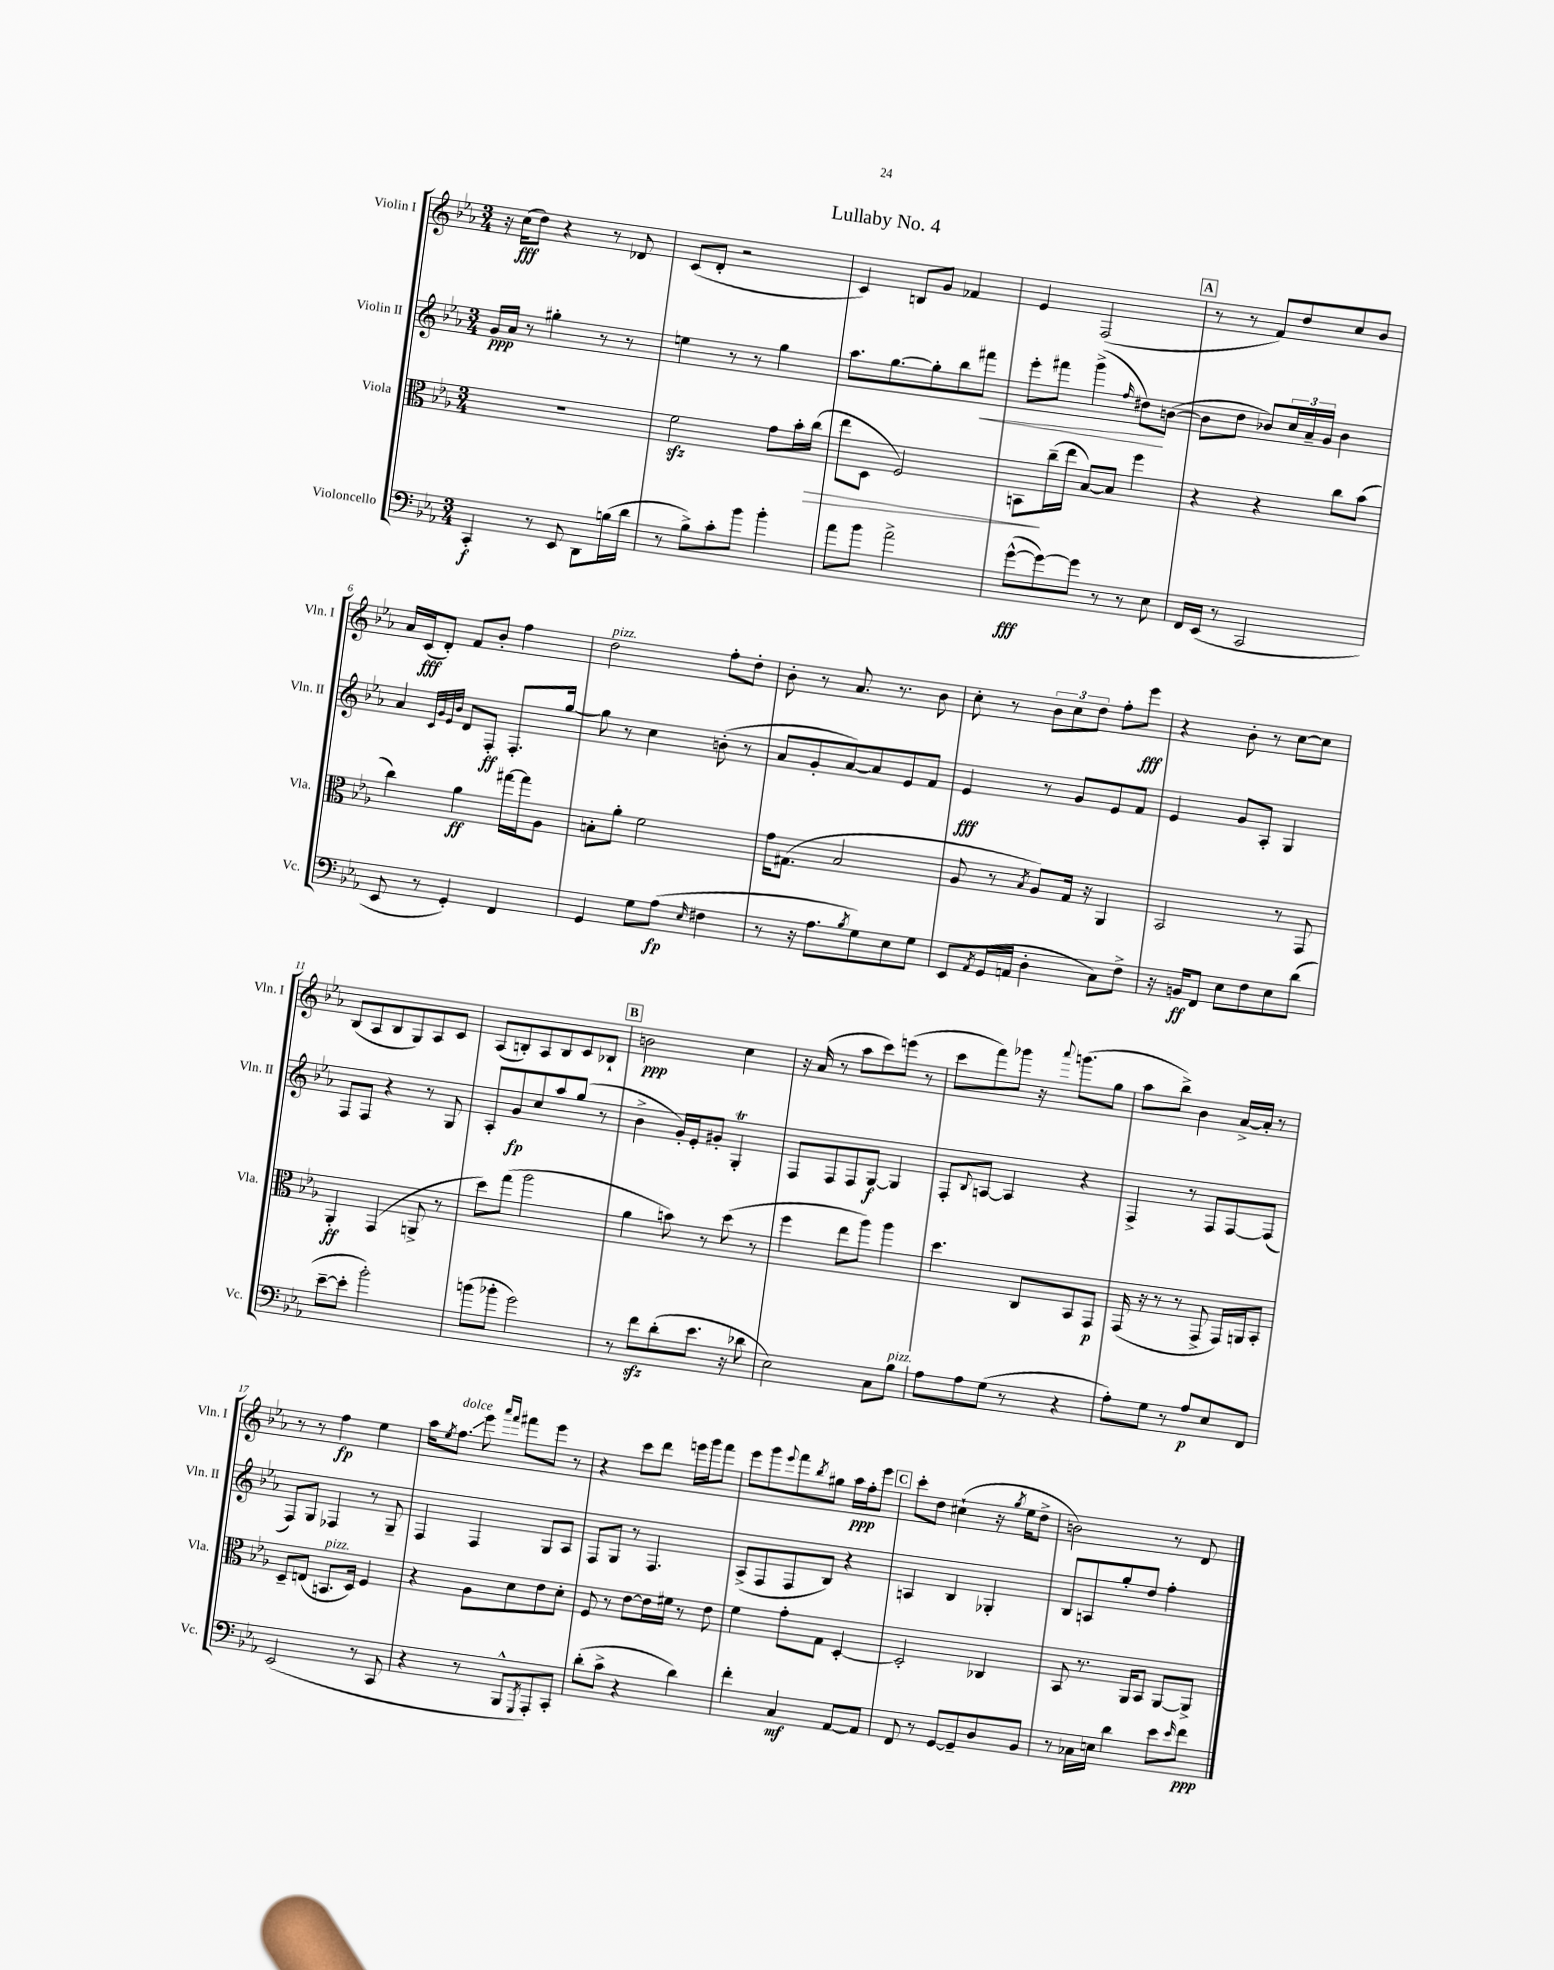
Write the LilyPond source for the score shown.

\header { title = "Lullaby No. 4" }
<<
\new StaffGroup <<
\new Staff = "s0" \with { instrumentName = "Violin I" shortInstrumentName = "Vln. I" } {
    \clef treble \key ees \major \numericTimeSignature \time 3/4
    r16 c''16\fff( d''8) r4 r8 des'8 |
    c'8( d'8-. r2 |
    c'4) b8 g'8 fes'4 |
    ees'4 f2( |
    \mark \markup { \box "A" } r8 r8 f'8) d''8 c''8 bes'8 |
    aes'16 c'16\fff( d'8-.) f'8 bes'8-. f''4 |
    d''2^\markup { \italic "pizz." } f''8-. d''8-. |
    bes'8-. r8 aes'8. r8. bes'8 |
    c''8-. r8 \tuplet 3/2 { bes'8 c''8 d''8 } f''8-. ees'''8\fff |
    r4 bes'8-. r8 c''8~ c''8 |
    bes8( aes8 bes8 g8) aes8 c'8 |
    aes8( b8-.) aes8 b8 c'8 bes8-! |
    \mark \markup { \box "B" } b'2\ppp c''4 |
    r16 aes'16( r8 aes''8 c'''8) e'''8( r8 |
    c'''8 f'''8) ges'''8 r16 \appoggiatura { aes'''8 } g'''8.( g''8 |
    aes''8 bes''8->) bes'4 aes'16~-> aes'16-. r8 |
    r8 r8 f''4\fp ees''4 |
    aes''16 \acciaccatura { ees''8 } f''8.\glissando^\markup { \italic "dolce" } ees'''8 \grace { aes'''16 f'''16 } fis'''8 ees'''8 r8 |
    r4 c'''8 d'''8 e'''16 g'''16 f'''8 |
    ees'''8 g'''8 \appoggiatura { ees'''8 } f'''8 \acciaccatura { bes''8 } gis''8 aes''16\ppp f''16-. ees'''8 |
    \mark \markup { \box "C" } c'''8-. d''8 cis''4-!( r16 \acciaccatura { g''8 } ees''16 d''8-> |
    b'2) r8 d'8 \bar "|." |
}
\new Staff = "s1" \with { instrumentName = "Violin II" shortInstrumentName = "Vln. II" } {
    \clef treble \key ees \major \numericTimeSignature \time 3/4
    g'16\ppp aes'16 r8 gis''4-. r8 r8 |
    e''4 r8 r8 g''4 |
    aes''8. g''8.~ g''8-. bes''8 fis'''8\< |
    ees'''8-. fis'''8 g'''4->( \grace { f''16 } dis''8\!) b'8~( |
    \mark \markup { \box "A" } b'8 d''8 bes'8) \tuplet 3/2 { c''16 aes'16-- g'16 } bes'4 |
    aes'4 \grace { c'32 g'32 ees'32 bes'32 } d'8 f8-.\ff f8.-. g''16~ |
    g''8 r8 c''4 b'8-.( r8 |
    aes'8 g'8-. aes'8~) aes'8 ees'8 f'8 |
    ees'4\fff r8 g'8 ees'8 f'8 |
    ees'4 g'8 aes8-. g4 |
    f8 f8 r4 r8 g8 |
    aes8-. g'8\fp c''8 aes''8 g''8( r8 |
    \mark \markup { \box "B" } bes'4-> g'16-.) ees'16-. gis'8-. g4-.\trill |
    f8 f8 f8 g8~\f g4 |
    f8-. \appoggiatura { bes8 } a8~ a4 r4 |
    f4-> r8 f8 f8~ f8( |
    f8) g8 fes4 r8 g8-- |
    f4 f4 g8 aes8 |
    f8 g8 r8 f4. |
    aes8->( f8 f8 bes8) r4 |
    \mark \markup { \box "C" } a4 bes4 ges4-. |
    bes8 a8 g''8-. d''8 f''4-. \bar "|." |
}
\new Staff = "s2" \with { instrumentName = "Viola" shortInstrumentName = "Vla." } {
    \clef alto \key ees \major \numericTimeSignature \time 3/4
    R2. |
    f'2\sfz g'8 bes'16-. c''16\>( |
    ees''8 d8 f2) |
    b,8\! c''16--( ees''16 bes8~) bes8 f''4 |
    \mark \markup { \box "A" } r4 r4 c''8 bes'8( |
    c''4) aes'4\ff gis''16~ gis''16 aes8 |
    b8-. aes'8-. f'2 |
    g'16 gis8.( bes2 |
    aes8 r8 \acciaccatura { bes8 } aes8) g16 r16 aes,4 |
    bes,2 r8 g,8 |
    aes,4-.\ff g,4( a,8-> r8 |
    d''8) g''8( aes''2 |
    \mark \markup { \box "B" } aes'4 b'8) r8 d''8( r8 |
    f''4 ees''8 aes''8) aes''4 |
    d''4. c8 bes,8 g,8\p |
    g,16( r16 r8 r8 g,8-> g,16) a,16 bes,8-. |
    d8-- e8( b,8.^\markup { \italic "pizz." } d16) f4 |
    r4 aes8 d'8 ees'8 d'8-. |
    f8 r8 ees'8~ ees'16 fis'16 r8 ees'8 |
    f'4 g'8-. g8 d4~-. |
    \mark \markup { \box "C" } d2-. ces4 |
    bes,8 r8. aes,16 bes,8 aes,8~ aes,8-> \bar "|." |
}
\new Staff = "s3" \with { instrumentName = "Violoncello" shortInstrumentName = "Vc." } {
    \clef bass \key ees \major \numericTimeSignature \time 3/4
    c,4-.\f r8 ees,8 d,8 b16( d'16 |
    r8 bes8->) c'8-. bes'8 bes'4-. |
    aes'8 bes'8 aes'2-> |
    g'8~-^\fff( g'8~) g'8 r8 r8 ees8 |
    \mark \markup { \box "A" } f,16 ees,16( r8 c,2 |
    ees,8 r8 g,4-.) f,4 |
    g,4 g8 aes8\fp( \grace { ees16 } fis4 |
    r8 r16 aes8. \acciaccatura { bes8 } g8) ees8 g8 |
    ees,8 \acciaccatura { aes,8 } g,16( a,16 d4-. c8) f8-> |
    r16 b,16\ff f,8 ees8 f8 ees8 d'8( |
    ees'8~-- ees'8-. bes'2-.) |
    b'8( bes'8-. g'2) |
    \mark \markup { \box "B" } r8 f'8\sfz d'8-.( ees'8. r16 des'8 |
    ees2) c8 bes8^\markup { \italic "pizz." } |
    aes8 aes8 g8( r8 r4 |
    aes8-.) g8 r8 aes8\p ees8 f,8 |
    ees,2( r8 c,8 |
    r4 r8 bes,,8-^ \acciaccatura { g,,8 } aes,,8-.) c,8-. |
    d'8-.( c'8-> r4 d'4) |
    f'4-. c4\mf aes,8~ aes,8 |
    \mark \markup { \box "C" } f,8 r8 g,8~ g,8-- d8 bes,8 |
    r8 ces16 e16 d'4 ees'8 \grace { ees'16 } f'8\ppp \bar "|." |
}
>>
>>
